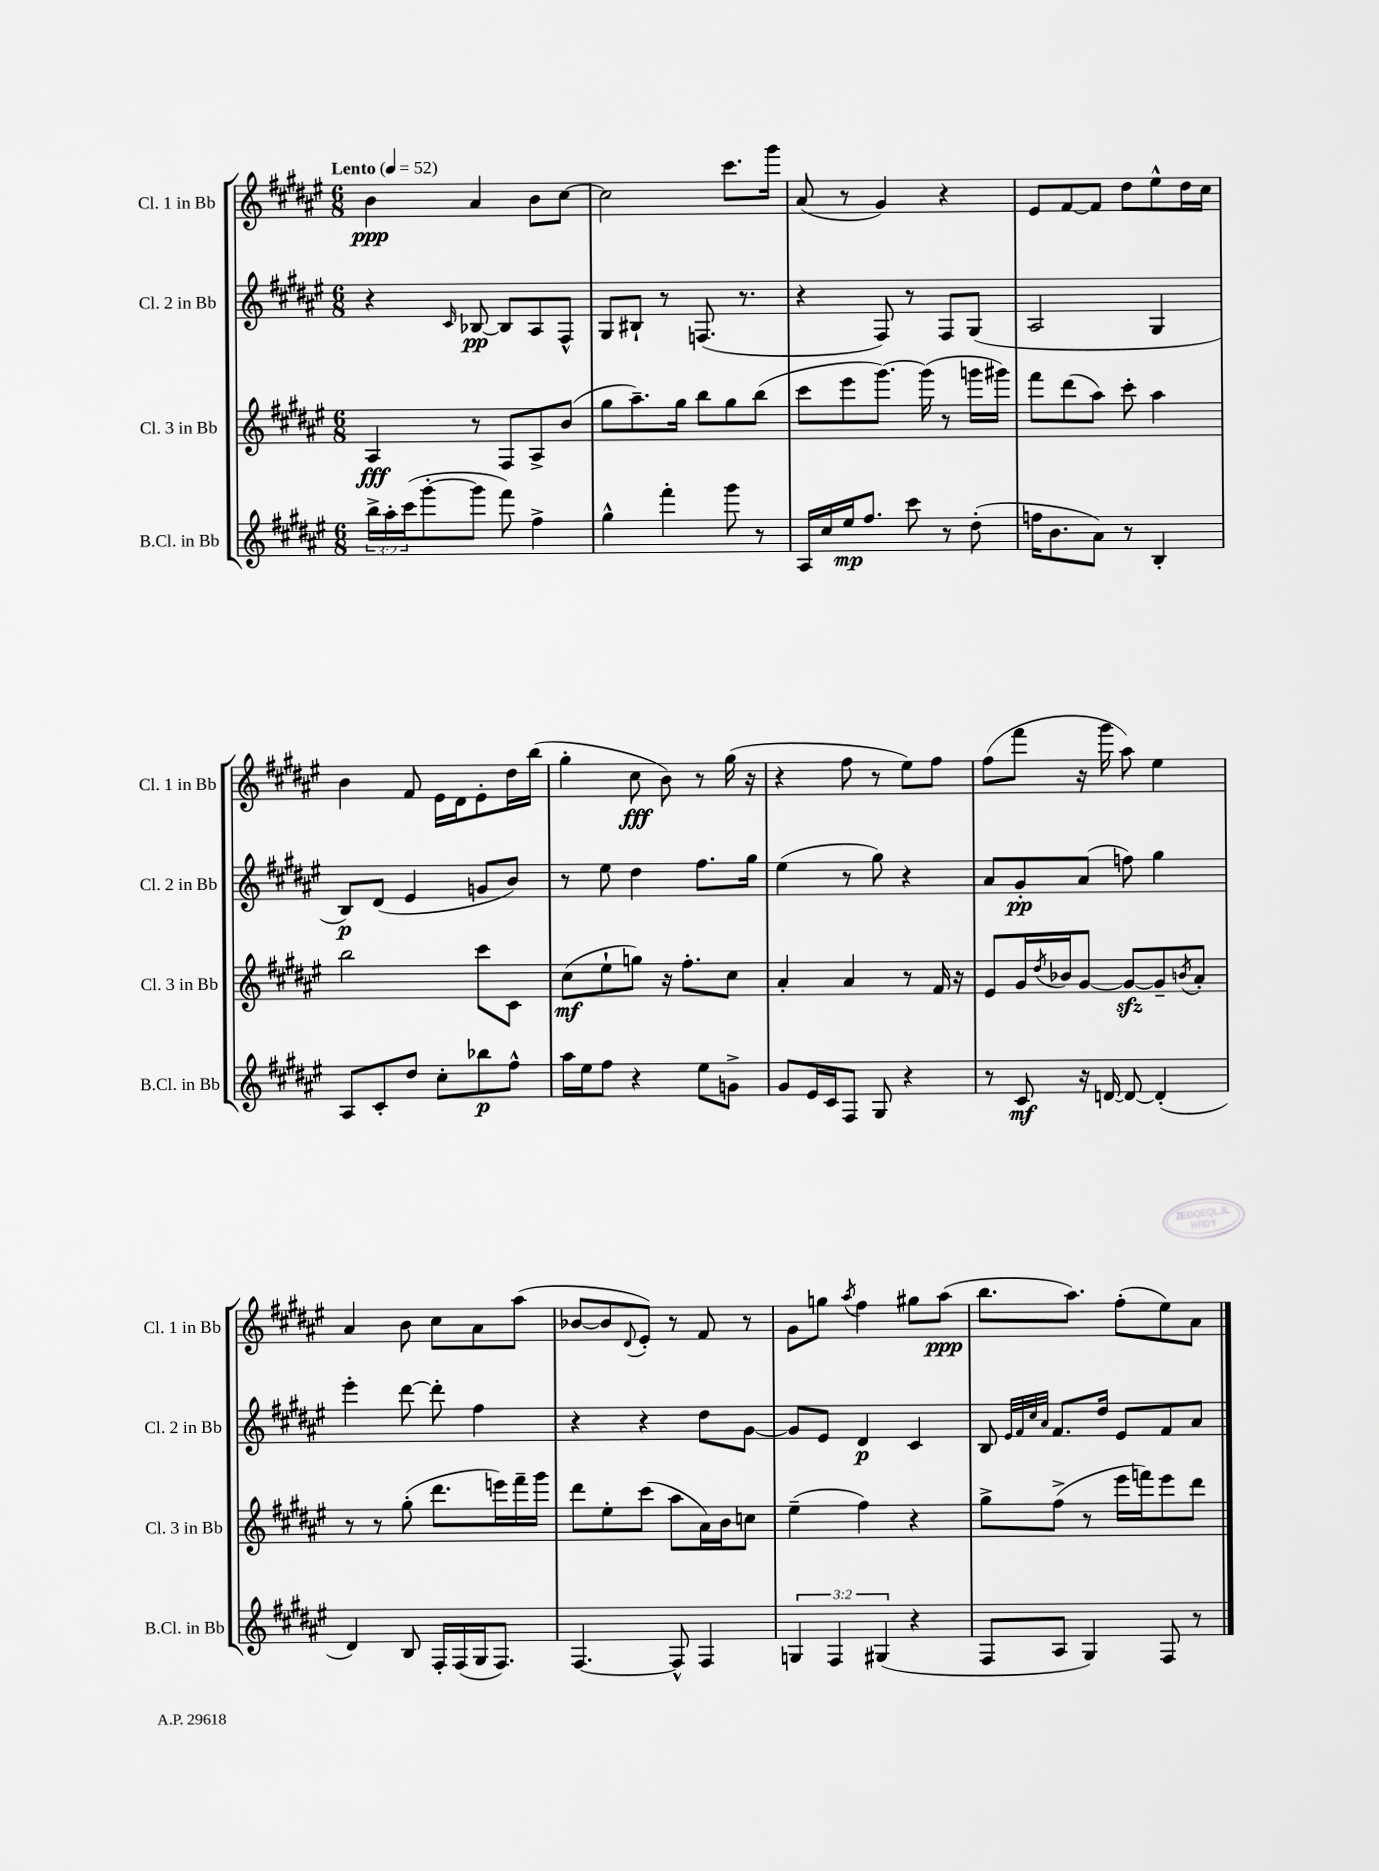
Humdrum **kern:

**kern	**dynam	**kern	**dynam	**kern	**dynam	**kern	**dynam
*part4	*part4	*part3	*part3	*part2	*part2	*part1	*part1
*staff4	*staff4	*staff3	*staff3	*staff2	*staff2	*staff1	*staff1
*I"B.Cl. in Bb	*	*I"Cl. 3 in Bb	*	*I"Cl. 2 in Bb	*	*I"Cl. 1 in Bb	*
*I'B.Cl. in Bb	*	*I'Cl. 3 in Bb	*	*I'Cl. 2 in Bb	*	*I'Cl. 1 in Bb	*
*clefG2	*	*clefG2	*	*clefG2	*	*clefG2	*
*k[f#c#g#d#a#e#]	*	*k[f#c#g#d#a#e#]	*	*k[f#c#g#d#a#e#]	*	*k[f#c#g#d#a#e#]	*
*M6/8	*	*M6/8	*	*M6/8	*	*M6/8	*
*MM52	*	*MM52	*	*MM52	*	*MM52	*
=1	=1	=1	=1	=1	=1	=1	=1
!	!	!	!	!	!	!LO:TX:a:B:t=Lento	!
24bb^\LL	.	4A#/	fff	4r	.	4b\	ppp
24aa#'\	.	.	.	.	.	.	.
(24ccc#\J	.	.	.	.	.	.	.
[8ggg#'\	.	.	.	.	.	.	.
.	.	.	.	16qqc#/	.	.	.
8ggg#\J]	.	8r	.	[8B-X/	pp	4a#/	.
8fff#\)	.	8F#/L	.	8B-/L]	.	.	.
4ff#^\	.	8A#^/	.	8A#/	.	8b\L	.
.	.	(8b/J	.	8F#^^/J	.	[8cc#\J	.
=2	=2	=2	=2	=2	=2	=2	=2
4gg#^^\	.	8gg#\L	.	8G#/L	.	2cc#\]	.
.	.	8.aa#~\)	.	8B#X`/J	.	.	.
4fff#'\	.	.	.	8r	.	.	.
.	.	16gg#\Jk	.	.	.	.	.
.	.	8bb\L	.	(8.Fn/	.	.	.
8ggg#\	.	8gg#\	.	.	.	8.ccc#\L	.
.	.	.	.	8.r	.	.	.
8r	.	(8bb\J	.	.	.	.	.
.	.	.	.	.	.	16ggg#\Jk	.
=3	=3	=3	=3	=3	=3	=3	=3
16A#/LL	.	8ccc#\L	.	4r	.	(8a#/	.
16cc#/	.	.	.	.	.	.	.
16ee#/J	mp	8eee#\	.	.	.	8r	.
8.ff#/J	.	.	.	.	.	.	.
.	.	[8.ggg#\J)	.	8F#/)	.	4g#/)	.
8ccc#\	.	.	.	8r	.	.	.
.	.	(16ggg#\]	.	.	.	.	.
8r	.	8r	.	8F#/L	.	4r	.
(8dd#'\	.	16gggn\LL	.	(8G#/J	.	.	.
.	.	16ggg#X\JJ)	.	.	.	.	.
=4	=4	=4	=4	=4	=4	=4	=4
16ffn\KL	.	8fff#\L	.	2A#/	.	8e#/L	.
8.b\	.	.	.	.	.	.	.
.	.	(8ddd#\	.	.	.	[8f#/	.
8a#\J)	.	8aa#\J)	.	.	.	8f#/J]	.
8r	.	8ccc#'\	.	.	.	8dd#\L	.
4B'/	.	4aa#\	.	4G#/	.	8ee#^^\	.
.	.	.	.	.	.	16dd#\L	.
.	.	.	.	.	.	16cc#\JJ	.
!!LO:LB:g=z
=5	=5	=5	=5	=5	=5	=5	=5
8A#/L	.	2bb\	.	8B/L)	p	4b\	.
8c#'/	.	.	.	(8d#/J	.	.	.
8dd#/J	.	.	.	4e#/	.	8f#/	.
8cc#'\L	.	.	.	.	.	16e#\LL	.
.	.	.	.	.	.	16d#\J	.
8bb-X\	p	8ccc#\L	.	8gn/L	.	8e#'\	.
8ff#^^\J	.	8c#\J	.	8b/J)	.	16dd#\L	.
.	.	.	.	.	.	(16bb\JJ	.
=6	=6	=6	=6	=6	=6	=6	=6
16aa#\LL	.	(8cc#\L	mf	8r	.	4gg#'\	.
16ee#\J	.	.	.	.	.	.	.
8ff#\J	.	8ee#`\	.	8ee#\	.	.	.
4r	.	8ggn\J)	.	4dd#\	.	8cc#\	fff
.	.	16r	.	.	.	8b\)	.
.	.	8.ff#'\L	.	.	.	.	.
8ee#\L	.	.	.	8.ff#\L	.	8r	.
8gn^\J	.	8cc#\J	.	.	.	(16gg#\	.
.	.	.	.	16gg#\Jk	.	16r	.
=7	=7	=7	=7	=7	=7	=7	=7
8g#/L	.	4a#'/	.	(4ee#\	.	4r	.
16e#/L	.	.	.	.	.	.	.
16c#/J	.	.	.	.	.	.	.
8F#/J	.	4a#/	.	8r	.	8ff#\	.
8G#/	.	.	.	8gg#\)	.	8r	.
4r	.	8r	.	4r	.	8ee#\L)	.
.	.	16f#/	.	.	.	8ff#\J	.
.	.	16r	.	.	.	.	.
=8	=8	=8	=8	=8	=8	=8	=8
8r	.	8e#/L	.	8a#/L	.	(8ff#\L	.
8c#/	mf	16g#/L	.	8g#'/	pp	8fff#\J	.
.	.	8qdd#/	.	.	.	.	.
.	.	16b-X/J	.	.	.	.	.
16r	.	[8g#/J	.	(8a#/J	.	16r	.
[16dn/	.	.	.	.	.	16ggg#\	.
8d/_	.	8g#zz/L_	.	8ffn\)	.	8aa#\)	.
(4d'/]	.	8g#~/]	.	4gg#\	.	4ee#\	.
.	.	8qbn/	.	.	.	.	.
.	.	8a#'/J	.	.	.	.	.
!!LO:LB:g=z
=9	=9	=9	=9	=9	=9	=9	=9
4d#/)	.	8r	.	4eee#'\	.	4a#/	.
.	.	8r	.	.	.	.	.
8B/	.	(8gg#'\	.	[8ddd#\	.	8b\	.
16F#'/LL	.	8.ddd#\L	.	8ddd#'\]	.	8cc#\L	.
(16F#/	.	.	.	.	.	.	.
16G#/J	.	.	.	4ff#\	.	8a#\	.
8.F#/J)	.	16eeen\L)	.	.	.	.	.
.	.	16fff#~\	.	.	.	(8aa#\J	.
.	.	16ggg#\JJ	.	.	.	.	.
=10	=10	=10	=10	=10	=10	=10	=10
[4.F#/	.	8ddd#\L	.	4r	.	[8b-X/L	.
.	.	8ee#'\	.	.	.	8b-/]	.
.	.	.	.	.	.	8qqd#/	.
.	.	(8ccc#\J	.	4r	.	8e#'/J)	.
8F#^^/]	.	8aa#\L	.	.	.	8r	.
4F#/	.	16a#\L)	.	8dd#\L	.	8f#/	.
.	.	16b\J	.	.	.	.	.
.	.	8ccn\J	.	[8g#\J	.	8r	.
=11	=11	=11	=11	=11	=11	=11	=11
6Gn/	.	(4ee#~\	.	8g#/L]	.	8g#\L	.
.	.	.	.	8e#/J	.	8ggn\J	.
6F#/	.	.	.	.	.	.	.
.	.	.	.	.	.	8qaa#/	.
.	.	4ff#\)	.	4d#/	p	4ff#\	.
(6G#X/	.	.	.	.	.	.	.
4r	.	4r	.	4c#/	.	8gg#X\L	.
.	.	.	.	.	.	(8aa#\J	ppp
=12	=12	=12	=12	=12	=12	=12	=12
8F#/L	.	8gg#^\L	.	8B/	.	8.bb\L	.
.	.	.	.	32qqe#/LLL	.	.	.
.	.	.	.	32qqf#/	.	.	.
.	.	.	.	32qqcc#/	.	.	.
.	.	.	.	32qqa#/JJJ	.	.	.
8A#/J	.	(8ff#^\J	.	8.f#/L	.	.	.
.	.	.	.	.	.	8.aa#\J)	.
4G#/)	.	8r	.	.	.	.	.
.	.	.	.	16dd#/Jk	.	.	.
.	.	16eee#\LL	.	8e#/L	.	(8ff#'\L	.
.	.	16fffn\J)	.	.	.	.	.
8F#/	.	8eee#\	.	8f#/	.	8ee#\)	.
8r	.	8ddd#\J	.	8a#/J	.	8a#\J	.
==	==	==	==	==	==	==	==
*-	*-	*-	*-	*-	*-	*-	*-
